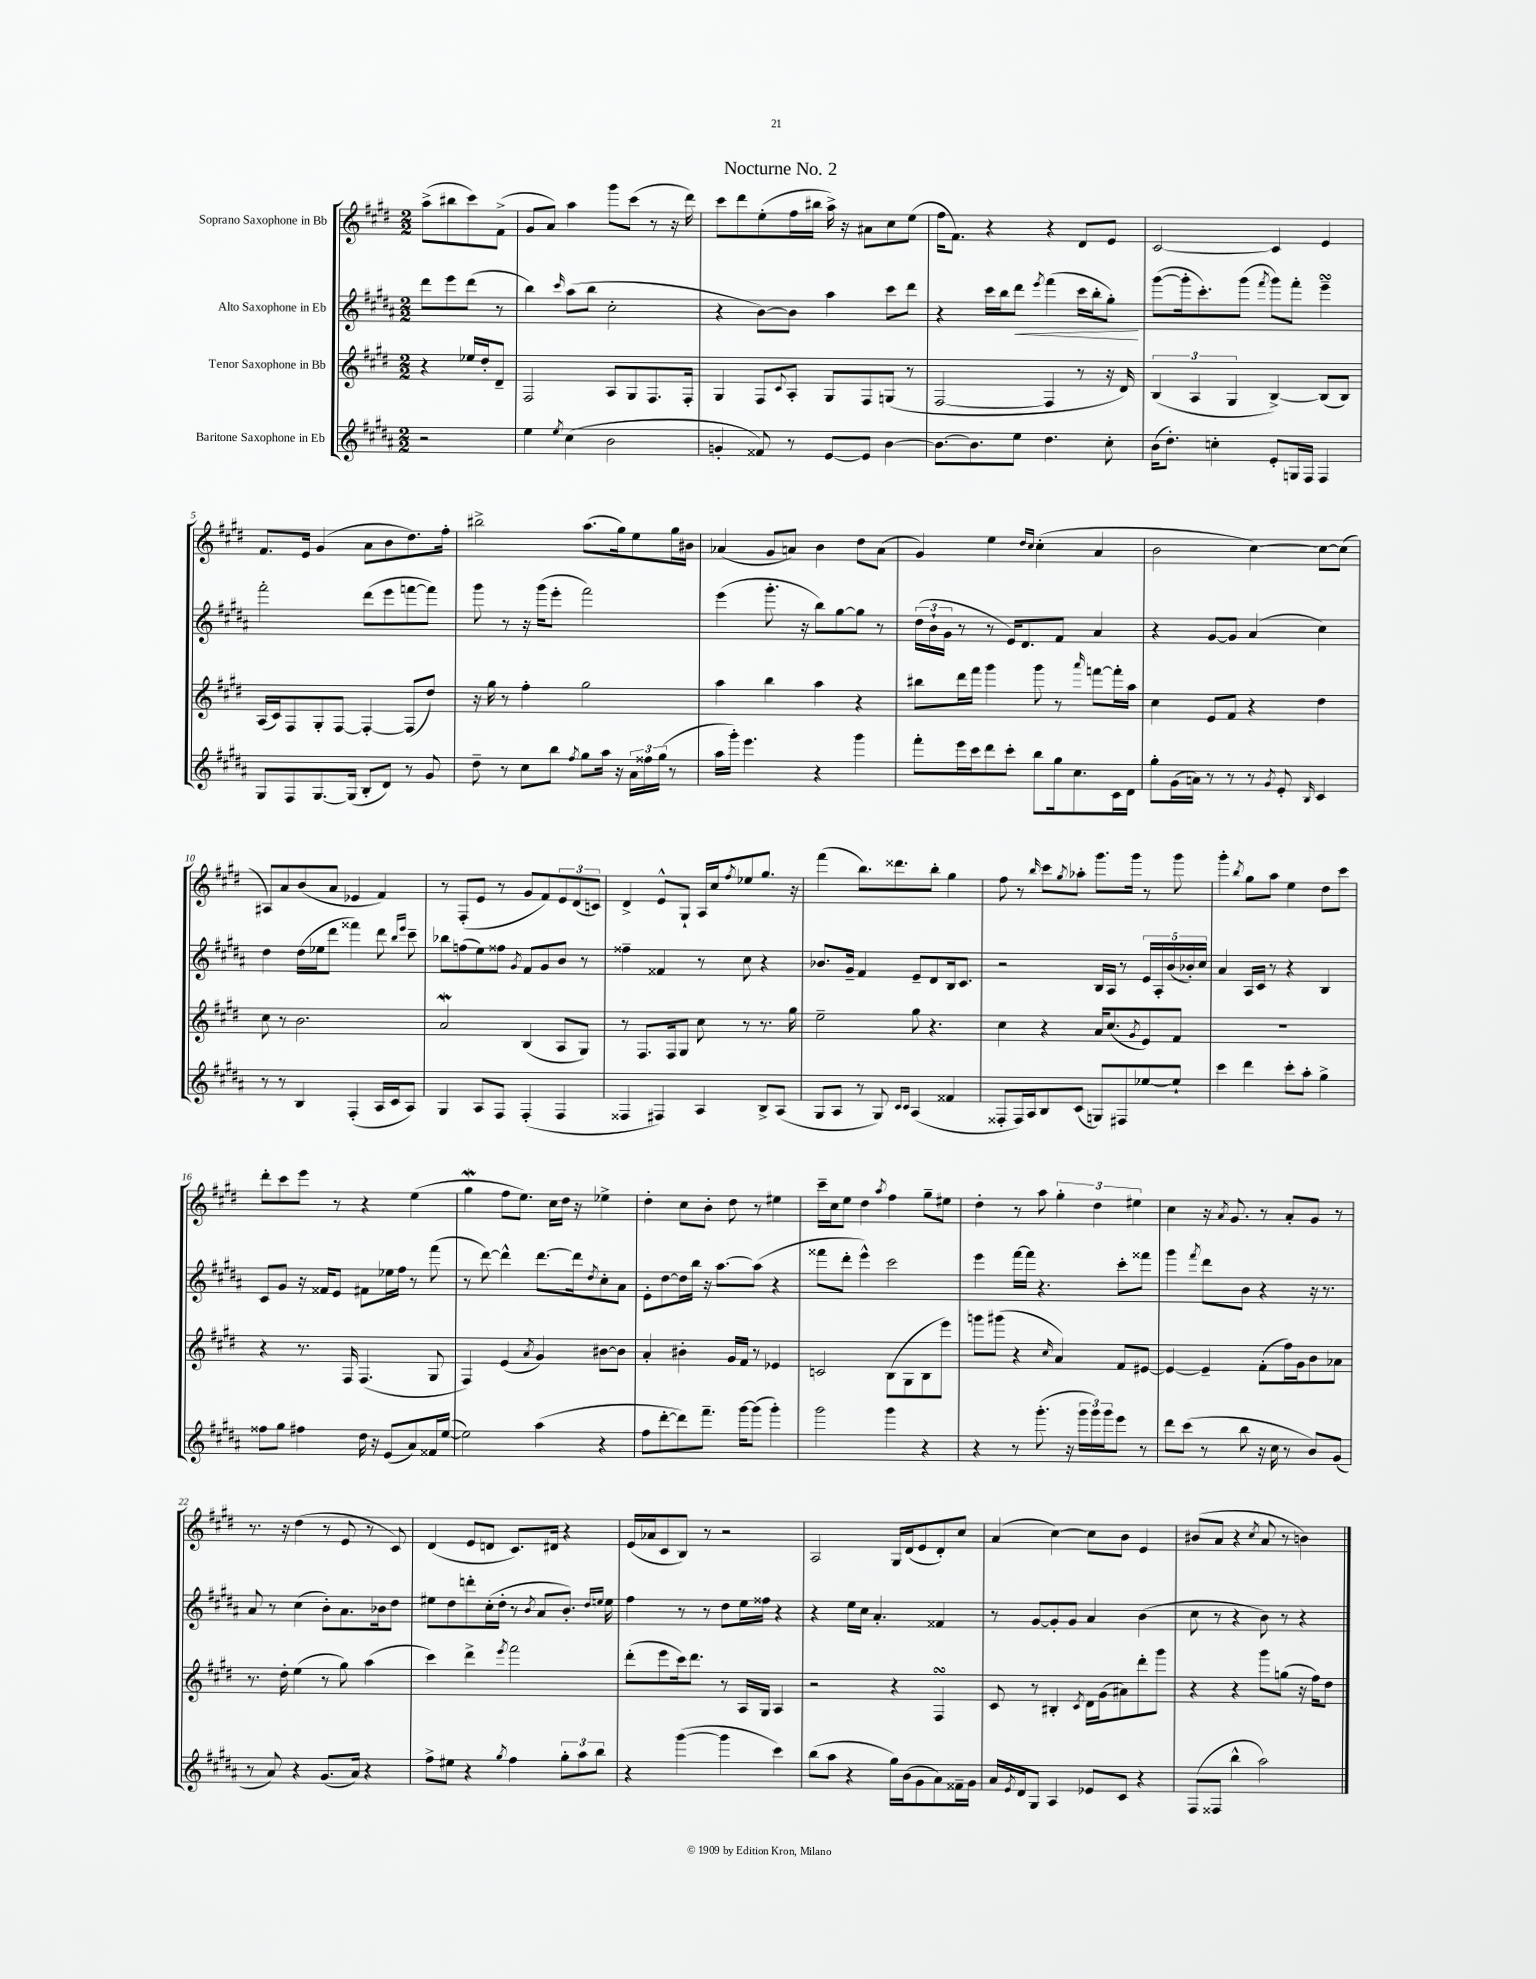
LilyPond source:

\header { title = "Nocturne No. 2" }
<<
\new StaffGroup <<
\new Staff = "s0" \with { instrumentName = "Soprano Saxophone in Bb" } {
    \clef treble \key e \major \numericTimeSignature \time 2/2 \partial 2
    a''8->( bis''8 cis'''8) fis'8->( |
    gis'8 a'8) a''4 gis'''8 cis'''8( r8 r16 dis'''16) |
    cis'''8 dis'''8 e''8-.( fis''16 bis''16 a''16->) r16 ais'8 cis''8 e''8( |
    fis''16 fis'8.) r4 r4 dis'8 e'8 |
    cis'2~ cis'4 e'4 |
    fis'8. e'16 gis'4( a'8 b'8 dis''8.) fis''16-. |
    bis''2-> a''8.( gis''16) e''8 gis''16 bis'16 |
    aes'4( gis'8 a'8) b'4 dis''8 a'8( |
    gis'4) e''4 \grace { dis''16 cis''16 } cis''4-.( a'4 |
    b'2 cis''4~) cis''8~ cis''8( |
    ais8) a'8 b'8( a'8 ees'4 fis'4) |
    r8 fis8-.( e'8 r8 gis'8 fis'8) \tuplet 3/2 { e'8 dis'8( c'8) } |
    dis'4-> e'8-^ gis8-! a16 cis''16 \acciaccatura { fis''8 } ees''8 gis''8. r16 |
    fis'''4( b''8.) disis'''8. b''8-. gis''4 |
    fis''8 r8 \grace { b''16 } cis'''8 \acciaccatura { gis''8 } aes''8-. gis'''8. gis'''16 r8 gis'''8 |
    gis'''4-. \acciaccatura { b''8 } gis''8 a''8 e''4 dis''8 cis'''8 |
    dis'''8-. cis'''8 e'''8 r8 r4 e''4( |
    gis''4\mordent fis''8 e''8.) cis''16 dis''16 r16 ees''4-> |
    dis''4-. cis''8 b'8-. dis''8 r8 eis''4 |
    cis'''16-- cis''16 e''8 dis''4 \acciaccatura { a''8 } fis''4 gis''8-- eis''8 |
    dis''4-. r8 a''8 \tuplet 3/2 { gis''4-. dis''4 eis''4 } |
    cis''4 r16 \acciaccatura { a'8 } gis'8. r8 a'8-. gis'8 r8 |
    r8. r16 dis''4( r8 e'8 r8 cis'8) |
    dis'4( e'8 d'8 cis'8.) dis'16 r4 |
    e'16( aes'16 cis'8 b8) r8 r2 |
    a2 gis16 dis'16( e'8 dis'8-.) cis''8 |
    a'4( cis''4~) cis''8 b'8 e'4 |
    bis'8( a'8 r4 \acciaccatura { cis''8 } a'8 r8 b'4) \bar "|." |
}
\new Staff = "s1" \with { instrumentName = "Alto Saxophone in Eb" } {
    \clef treble \key b \major \numericTimeSignature \time 2/2 \partial 2
    dis'''8 e'''8 dis'''8( r8 |
    b''4) \grace { cis'''16 } ais''8( b''8 cis''2-. |
    r4 b'8~) b'8 ais''4 cis'''8 dis'''8 |
    r4 cis'''16 b''16 dis'''8\< \acciaccatura { e'''8 } fis'''4( cis'''16 b''16-. gis''8-.\!) |
    gis'''8~( gis'''16-. cis'''8.-.) gis'''8( \acciaccatura { fis'''8 } gis'''8) fis'''8-. e'''4--\turn |
    fis'''2-. dis'''8( e'''8 f'''8~ f'''8) |
    gis'''8 r8 r16 gis'''16( e'''8-. fis'''2) |
    e'''4( gis'''8.-. r16 b''8) gis''8~ gis''8 r8 |
    \tuplet 3/2 { dis''16( b'16-! gis'16 } r8 r8 e'16) dis'8. fis'8 ais'4 |
    r4 gis'8~ gis'8 ais'4( cis''4) |
    dis''4 dis''16( ees''16 dis'''8 fisis'''4) dis'''8 \grace { b''16 e'''16 } cis'''8-- |
    bes''8 f''8( e''8) fisis''8 \acciaccatura { gis'8 } fis'8 gis'8 b'8 r8 |
    fisis''4-- fisis'4 r8 cis''8 r4 |
    bes'8. gis'16-- fis'4 e'8-- dis'8 b16 cis'8. |
    r2 b16 ais16 r8 \tuplet 5/4 { e'16 ais16-. b'16( bes'16-.) cis''16 } |
    ais'4 ais16 cis'16 r8 r4 b4 |
    cis'8 gis'8 r16 fisis'16 e'8 fis'8 ees''16 fis''16 r8 fis'''8( |
    r8 dis'''8~) dis'''4-^ dis'''8.~ dis'''16 \acciaccatura { dis''8 } cis''8-. ais'8 |
    e'8-. dis''8~ dis''16 b''16 r16 ais''8.~ ais''8( r4 |
    fisis'''8 dis'''8-. e'''4-^) cis'''2 |
    e'''4 fis'''16~ fis'''16 r4. cis'''8-. fisis'''8 |
    gis'''4 \acciaccatura { fis'''8 } dis'''8 b'8 r4 r16 r8. |
    ais'8 r8 cis''4( b'8-.) ais'8. bes'16 dis''8 |
    eis''8 dis''8 d'''8-. cis''16-.( dis''16-. r8 \acciaccatura { b'8 } ais'8 b'8.-.) \grace { dis''16 e''16 } e''16 |
    fis''4 r8 r8 dis''8 e''16 fisis''16 r4 |
    r4 e''16 cis''16 ais'4.-. fisis'4 |
    r8 gis'8~ gis'8-. gis'8 ais'4 b'4( |
    cis''8 r8 r4 b'8) r8 r4 \bar "|." |
}
\new Staff = "s2" \with { instrumentName = "Tenor Saxophone in Bb" } {
    \clef treble \key e \major \numericTimeSignature \time 2/2 \partial 2
    r4 ees''16 dis''16-. dis'8-- |
    fis2 a8 gis8 fis8. fis16-. |
    gis4 fis8 \appoggiatura { cis'8 } a8-. gis8 fis8 g8( r8 |
    fis2~ fis4 r8 r16 dis'16) |
    \tuplet 3/2 { b4( a4 gis4 } b4~->) b8( b8) |
    a16( cis'16) fis8 gis8-. fis8~ fis4~-. fis8( dis''8) |
    r16 gis''16 r8 fis''4-. gis''2 |
    a''4 b''4 a''4 r4 |
    bis''8 dis'''16 fis'''16 gis'''4 gis'''8 r8 \grace { a'''16 } f'''8~ f'''16-. a''16 |
    cis''4 e'8 fis'8 r4 dis''4 |
    cis''8 r8 b'2. |
    a'2\mordent b4( a8 gis8) |
    r8 fis8. fis16 gis8 cis''8 r8 r8. gis''16 |
    e''2-- gis''8 r4. |
    cis''4 r4 a'16 cis''8.( \acciaccatura { gis'8 } e'8) fis'8 |
    R1 |
    r4 r8. fis16 fis4.( gis8 |
    fis4) e'4( \acciaccatura { a'8 } gis'4) bis'8~ bis'8 |
    a'4-. bis'4-. gis'16 fis'16 r8 ees'4 |
    c'2 b8( gis8 b8 e'''8) |
    g'''8 gis'''8( r4 \grace { cis''16 } a'4) fis'8 eis'8~ |
    eis'4~ eis'4-- fis'8-.( fis''16) gis'16 b'8 aes'8 |
    r8. dis''16-. e''4( r8 gis''8) a''4( |
    cis'''4) dis'''4-> \acciaccatura { e'''8 } fis'''2 |
    dis'''8-.( e'''8 cis'''16) dis'''8. r8 a16 gis16 a4 |
    r2 r4 fis4\turn |
    cis'8 r8 bis4-. \acciaccatura { cis'8 } dis'16 gis'16( ais'8) dis'''8-. gis'''8 |
    r4 r4 gis'''8 g''8( r16 fis''16) dis''8 \bar "|." |
}
\new Staff = "s3" \with { instrumentName = "Baritone Saxophone in Eb" } {
    \clef treble \key b \major \numericTimeSignature \time 2/2 \partial 2
    r2 |
    e''4 \acciaccatura { e''8 } cis''4( b'2 |
    g'4-. fisis'8) r8 e'8~ e'8 b'4~ |
    b'8.~ b'8. e''8 dis''4. cis''8-. |
    b'16( dis''8.-.) c''4-. e'8-. g16 fis16 fis4 |
    gis8 fis8 gis8.~ gis16( b8-. dis'8) r8 gis'8 |
    dis''8-- r8 cis''8 b''8 \acciaccatura { fis''8 } gis''8 ais''16 r16 \tuplet 3/2 { ais'16 fisis''16 gis''16( } r8 |
    ais''16 gis'''16-.) e'''4. r4 gis'''4 |
    fis'''8-. e'''16 cis'''16 dis'''8 cis'''8-. b''8 gis''16 cis''8. cis'16 dis'16 |
    gis''8-. gis'16( a'16) r8 r8 r8 \acciaccatura { gis'8 } e'8-. \grace { b16 } cis'4 |
    r8 r8 b4 fis4-.( ais16 cis'16 ais8) |
    gis4 ais8 fis8 fis4-.( fis4 |
    fisis4 fis4) ais4 b8-> ais8( |
    gis8 ais8 r8 gis8) \grace { cis'16 cis'16 } ais4( fisis'4 |
    fisis8-. fisis16) ais16 b8 cis'8( g8) fis8 ees''8~ ees''8-! |
    cis'''4 dis'''4 cis'''8-. ais''8-. gis''4-> |
    fisis''8 gis''8 fis''4 dis''16 r16 e'8( ais'8) fisis'16 e''16~( |
    e''2) ais''4( r4 |
    fis''8 dis'''8~-. dis'''8) fis'''8.-- gis'''16~ gis'''8( gis'''4-.) |
    gis'''2 gis'''4 r4 |
    r4 r8 gis'''8.-.( r16 \tuplet 3/2 { gis'''16 gis'''16) gis'''16 } e'''8 r8 |
    dis'''8 cis'''8( r8 b''8 r16 cis''16 r8 b'8) gis'8( |
    r8 ais'8) r4 gis'8.( ais'16) r4 |
    fis''8-> eis''8 r4 \acciaccatura { gis''8 } fis''4 \tuplet 3/2 { gis''8-. ais''8 b''8 } |
    r4 gis'''4~( gis'''4 cis'''4) |
    b''8( ais''8 r4 gis''16) b'16( gis'8 ais'8) fisis'16-- gis'16 |
    ais'16 \acciaccatura { e'8 } dis'16 gis8 ais4 ees'8 cis'8 r4 |
    fis8( fisis8 b''4-^ ais''2) \bar "|." |
}
>>
>>
